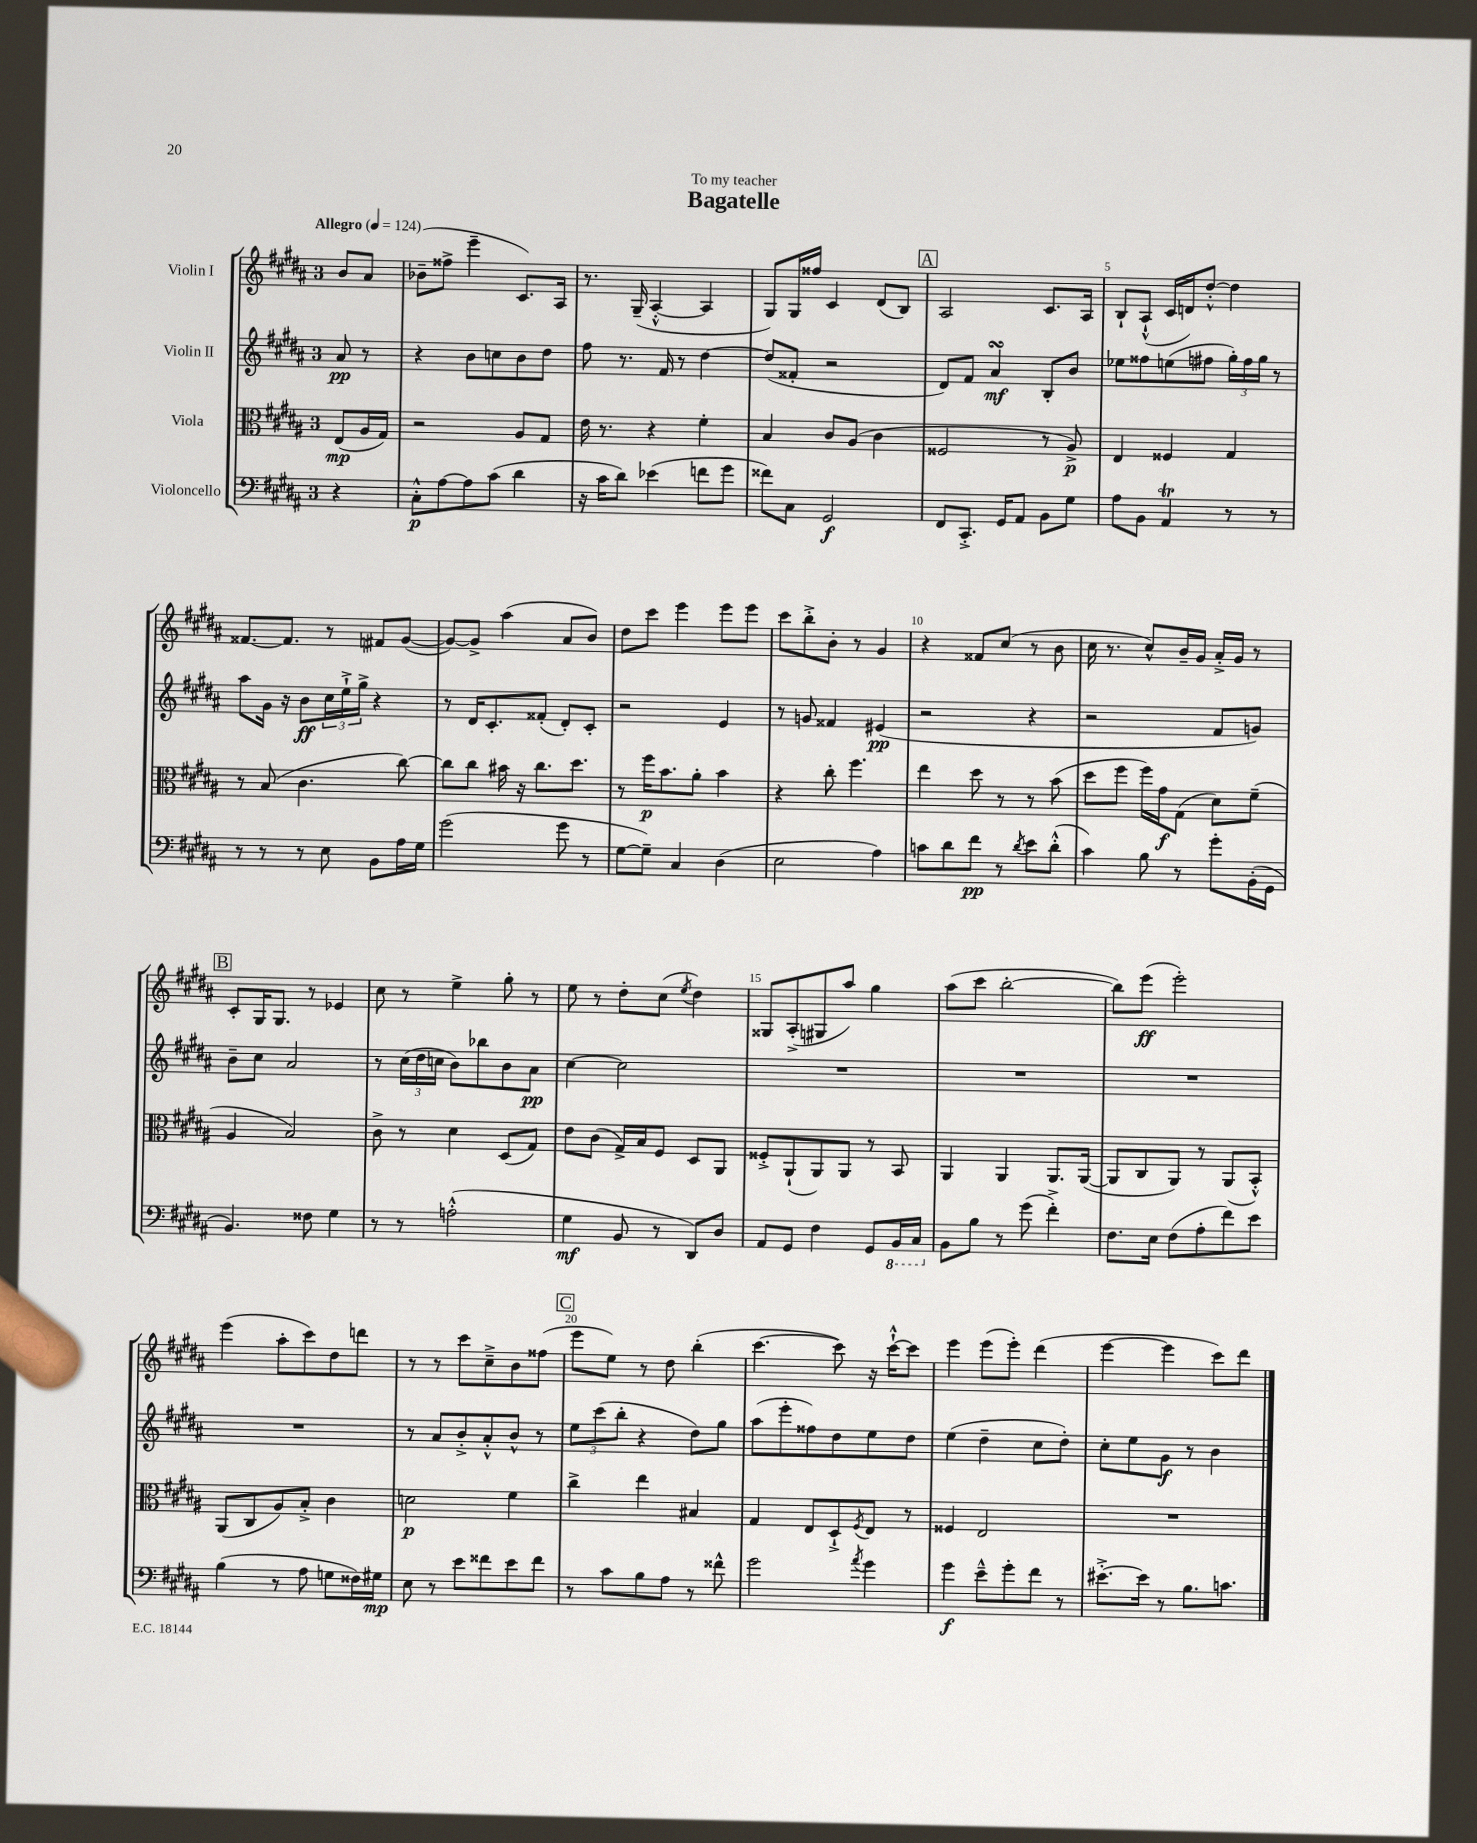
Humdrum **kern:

**kern	**dynam	**kern	**dynam	**kern	**dynam	**kern	**dynam
*part4	*part4	*part3	*part3	*part2	*part2	*part1	*part1
*staff4	*staff4	*staff3	*staff3	*staff2	*staff2	*staff1	*staff1
*I"Violoncello	*	*I"Viola	*	*I"Violin II	*	*I"Violin I	*
*clefF4	*	*clefC3	*	*clefG2	*	*clefG2	*
*k[f#c#g#d#a#]	*	*k[f#c#g#d#a#]	*	*k[f#c#g#d#a#]	*	*k[f#c#g#d#a#]	*
*M3/4	*	*M3/4	*	*M3/4	*	*M3/4	*
*MM124	*	*MM124	*	*MM124	*	*MM124	*
=	=	=	=	=	=	=	=
!	!	!	!	!	!	!LO:TX:a:B:t=Allegro	!
4r	.	(8E/L	mp	8a#/	pp	8b/L	.
.	.	16A#/L	.	8r	.	8a#/J	.
.	.	16G#/JJ)	.	.	.	.	.
=1	=1	=1	=1	=1	=1	=1	=1
8C#'^^\L	p	2r	.	4r	.	(8b-X~\L	.
[8A#\	.	.	.	.	.	8ff##X^\J	.
8A#\]	.	.	.	8b\L	.	4eee~\	.
(8c#\J	.	.	.	8ccn\	.	.	.
4d#\	.	8A#/L	.	8b\	.	8.c#/L)	.
.	.	8G#/J	.	8dd#\J	.	.	.
.	.	.	.	.	.	16A#/Jk	.
=2	=2	=2	=2	=2	=2	=2	=2
16r	.	16e\	.	8ff#\	.	8.r	.
16c#\KL	.	8.r	.	.	.	.	.
8d#\J)	.	.	.	8.r	.	.	.
.	.	.	.	.	.	(16G#~/	.
(4e-X\	.	4r	.	.	.	[4A#'^^/	.
.	.	.	.	16f#/	.	.	.
.	.	.	.	8r	.	.	.
8fn\L	.	4f#'\	.	[4dd#\	.	4A#/]	.
8g#\J	.	.	.	.	.	.	.
=3	=3	=3	=3	=3	=3	=3	=3
8f##X\L)	.	4B/	.	(8dd#/L]	.	8G#/L)	.
8C#\J	.	.	.	8f##X'/J	.	16G#/L	.
.	.	.	.	.	.	16ff##X/JJ	.
2GG#/	f	8c#/L	.	2r	.	4c#/	.
.	.	(8A#/J	.	.	.	.	.
.	.	4c#\	.	.	.	(8d#/L	.
.	.	.	.	.	.	8B/J)	.
!!LO:REH:place=s1:t=A
=4	=4	=4	=4	=4	=4	=4	=4
8FF#/L	.	2F##X/	.	8d#/L)	.	2A#/	.
8.CC#'^/J	.	.	.	8f#/J	.	.	.
.	.	.	.	4a#sSsS/	mf	.	.
16GG#/KL	.	.	.	.	.	.	.
8AA#/J	.	.	.	.	.	.	.
8BB\L	.	8r	.	8B'/L	.	8.c#/L	.
8G#\J	.	8A#^/)	p	8b/J	.	.	.
.	.	.	.	.	.	16A#/Jk	.
=5	=5	=5	=5	=5	=5	=5	=5
8A#\L	.	4E/	.	8ee-X\L	.	8B`/L	.
8BB\J	.	.	.	8ff##X\	.	(8A#`^^/J	.
4AA#t/	.	4F##X/	.	(8een\	.	16c#/LL	.
.	.	.	.	.	.	16dn/J)	.
.	.	.	.	8ff#X\J	.	[8dd#'^^/J	.
8r	.	4G#/	.	24gg#'\LL)	.	4dd#\]	.
.	.	.	.	24ff#\	.	.	.
.	.	.	.	24gg#\JJ	.	.	.
8r	.	.	.	8r	.	.	.
!!LO:LB:g=z
=6	=6	=6	=6	=6	=6	=6	=6
8r	.	8r	.	8aa#\L	.	[8.f##X/L	.
8r	.	(8B/	.	16g#\Jk	.	.	.
.	.	.	.	16r	.	8.f##/J]	.
8r	.	4.c#\	.	8b\L	ff	.	.
8E\	.	.	.	24cc#\L	.	8r	.
.	.	.	.	24ee`^\	.	.	.
.	.	.	.	24gg#^\JJ	.	.	.
8BB\L	.	.	.	4r	.	8f#X/L	.
16A#\L	.	[8cc#\)	.	.	.	([8g#/J	.
16G#\JJ	.	.	.	.	.	.	.
=7	=7	=7	=7	=7	=7	=7	=7
(2g#\	.	8cc#\L]	.	8r	.	8g#/L_)	.
.	.	8cc#\J	.	16d#/KL	.	8g#^/J]	.
.	.	.	.	8.c#'/	.	.	.
.	.	16b#X\	.	.	.	(4aa#\	.
.	.	16r	.	.	.	.	.
.	.	8.cc#\L	.	(8f##X'/J	.	.	.
8g#\	.	.	.	8d#'/L)	.	8a#/L	.
.	.	8.dd#\J	.	.	.	.	.
8r	.	.	.	8c#'/J	.	8b/J)	.
=8	=8	=8	=8	=8	=8	=8	=8
[8G#\L	.	8r	.	2r	.	8dd#\L	.
8G#~\J])	.	16ff#\KL	p	.	.	8ccc#\J	.
.	.	8.b\	.	.	.	.	.
4C#/	.	.	.	.	.	4eee\	.
.	.	8a#'\J	.	.	.	.	.
(4D#\	.	4b\	.	4e/	.	8eee\L	.
.	.	.	.	.	.	8eee\J	.
=9	=9	=9	=9	=9	=9	=9	=9
2E\	.	4r	.	8r	.	8ccc#\L	.
.	.	.	.	8gn/	.	8bb'^\	.
.	.	8cc#'\	.	4f##X/	.	8b'\J	.
.	.	4.ff#\	.	.	.	8r	.
4A#\)	.	.	.	(4e#X/	pp	4g#/	.
=10	=10	=10	=10	=10	=10	=10	=10
8cn\L	.	4ee\	.	2r	.	4r	.
8d#\	.	.	.	.	.	.	.
8f#\J	pp	8dd#\	.	.	.	8f##X/L	.
8r	.	8r	.	.	.	(8cc#/J	.
8qd#/	.	.	.	.	.	.	.
8e\L	.	8r	.	4r	.	8r	.
(8d#'^^\J	.	(8b\	.	.	.	8b\	.
=11	=11	=11	=11	=11	=11	=11	=11
4c#\)	.	8dd#\L	.	2r	.	16cc#\	.
.	.	.	.	.	.	8.r	.
.	.	8ff#\J	.	.	.	.	.
8B\	.	16ff#\LL)	.	.	.	8cc#^^/L)	.
.	.	16g#\J	f	.	.	.	.
8r	.	(8G#\J	.	.	.	16b~/L	.
.	.	.	.	.	.	16g#/JJ	.
8g#'\L	.	8d#\L)	.	8f#/L	.	16a#'^/LL	.
.	.	.	.	.	.	16g#/JJ	.
(16BB'\L	.	(8f#~\J	.	8gn/J)	.	8r	.
16GG#\JJ	.	.	.	.	.	.	.
!!LO:LB:g=z
!!LO:REH:place=s1:t=B
=12	=12	=12	=12	=12	=12	=12	=12
4.BB/)	.	4A#/	.	8b~\L	.	8c#'/L	.
.	.	.	.	8cc#\J	.	16G#/K	.
.	.	.	.	.	.	8.G#/J	.
.	.	2B/)	.	2a#/	.	.	.
8F##X\	.	.	.	.	.	8r	.
4G#\	.	.	.	.	.	4e-X/	.
=13	=13	=13	=13	=13	=13	=13	=13
8r	.	8c#^\	.	8r	.	8cc#\	.
8r	.	8r	.	(24cc#\LL	.	8r	.
.	.	.	.	24dd#\	.	.	.
.	.	.	.	24ccn\JJ	.	.	.
(2An'^^\	.	4d#\	.	8b\L)	.	4ee^\	.
.	.	.	.	8bb-X\	.	.	.
.	.	(8D#/L	.	8b\	.	8gg#'\	.
.	.	8G#/J)	.	8a#\J	pp	8r	.
=14	=14	=14	=14	=14	=14	=14	=14
4G#\	mf	8e\L	.	[4cc#\	.	8ee\	.
.	.	(8c#\J	.	.	.	8r	.
8BB/	.	16G#^/LL)	.	2cc#\]	.	8dd#'\L	.
.	.	16B/J	.	.	.	.	.
8r	.	8F#/J	.	.	.	(8cc#\J	.
.	.	.	.	.	.	8qee/	.
8DD#/L)	.	8D#/L	.	.	.	4dd#\)	.
8D#/J	.	8AA#/J	.	.	.	.	.
=15	=15	=15	=15	=15	=15	=15	=15
8AA#/L	.	8F##X'^/L	.	2.r	.	8G##X/L	.
8GG#/J	.	(8AA#`/	.	.	.	(8A#'^/	.
4F#\	.	8AA#/)	.	.	.	8G#X/	.
.	.	8AA#/J	.	.	.	8aa#/J)	.
8GG#/L	.	8r	.	.	.	4gg#\	.
*8ba	*	*	*	*	*	*	*
16BBB/L	.	8BB/	.	.	.	.	.
16CC#/JJ	.	.	.	.	.	.	.
=16	=16	=16	=16	=16	=16	=16	=16
*X8ba	*	*	*	*	*	*	*
8BB\L	.	4AA#/	.	2.r	.	(8aa#\L	.
8B\J	.	.	.	.	.	8ccc#\J	.
8r	.	4AA#/	.	.	.	[2bb'\	.
(8g#\	.	.	.	.	.	.	.
4f#'^\)	.	8.AA#/L	.	.	.	.	.
.	.	([16AA#/Jk	.	.	.	.	.
=17	=17	=17	=17	=17	=17	=17	=17
8.F#\L	.	8AA#/L]	.	2.r	.	8bb\L])	.
.	.	8C#/	.	.	.	(8eee\J	ff
16E\Jk	.	.	.	.	.	.	.
(8F#\L	.	8AA#/J)	.	.	.	2eee'\)	.
8A#'\	.	8r	.	.	.	.	.
8f#\)	.	(8AA#/L	.	.	.	.	.
8e\J	.	8BB'^^/J)	.	.	.	.	.
!!LO:LB:g=z
=18	=18	=18	=18	=18	=18	=18	=18
(4B\	.	(8AA#/L	.	2.r	.	(4eee\	.
.	.	8C#/	.	.	.	.	.
8r	.	8A#/)	.	.	.	8aa#'\L	.
8A#\	.	8B'^/J	.	.	.	8ccc#\)	.
8Gn\L	.	4c#\	.	.	.	8dd#\	.
16F##X\L)	.	.	.	.	.	8dddn\J	.
16G#X\JJ	mp	.	.	.	.	.	.
=19	=19	=19	=19	=19	=19	=19	=19
8E\	.	2dn\	p	8r	.	8r	.
8r	.	.	.	8a#/L	.	8r	.
8e\L	.	.	.	8b'^/	.	8ccc#\L	.
8f##X\	.	.	.	8a#'^^/	.	8cc#~^\	.
8e\	.	4f#\	.	8b^^/J	.	8b\	.
8f##\J	.	.	.	8r	.	(8ff##X\J	.
!!LO:REH:place=s1:t=C
=20	=20	=20	=20	=20	=20	=20	=20
8r	.	4cc#^\	.	12ee\L	.	8eee\L	.
.	.	.	.	(12ccc#\	.	.	.
8c#\L	.	.	.	.	.	8ee\J)	.
.	.	.	.	12bb'\J	.	.	.
8B\	.	4ee\	.	4r	.	8r	.
8A#\J	.	.	.	.	.	8dd#\	.
8r	.	4B#X/	.	8dd#\L)	.	(4bb'\	.
8f##X^^\	.	.	.	8gg#\J	.	.	.
=21	=21	=21	=21	=21	=21	=21	=21
2g#\	.	4G#/	.	(8aa#\L	.	[4.ccc#\	.
.	.	.	.	8eee'\	.	.	.
.	.	8E/L	.	8ff##X\)	.	.	.
.	.	8D#`^/	.	8dd#\	.	8ccc#\])	.
8qa#/	.	8qF#/	.	.	.	.	.
4g#\	.	8E/J	.	8ee\	.	16r	.
.	.	.	.	.	.	[16ccc#`^^\KL	.
.	.	8r	.	8dd#\J	.	8ccc#\J]	.
=22	=22	=22	=22	=22	=22	=22	=22
4g#\	f	4F##X/	.	(4ee\	.	4eee\	.
8e~^^\L	.	2E/	.	4dd#~\	.	(8eee\L	.
8g#'\	.	.	.	.	.	8eee'\J)	.
8f#\J	.	.	.	8cc#\L	.	(4ddd#\	.
8r	.	.	.	8dd#'\J)	.	.	.
=23	=23	=23	=23	=23	=23	=23	=23
[8.e#X'^\L	.	2.r	.	8cc#'\L	.	[4eee\	.
.	.	.	.	8ee\	.	.	.
16e#\Jk]	.	.	.	.	.	.	.
8r	.	.	.	8g#\J	f	4eee\]	.
8.B\L	.	.	.	8r	.	.	.
.	.	.	.	4b\	.	8ccc#\L)	.
8.cn\J	.	.	.	.	.	.	.
.	.	.	.	.	.	8ddd#\J	.
==	==	==	==	==	==	==	==
*-	*-	*-	*-	*-	*-	*-	*-
